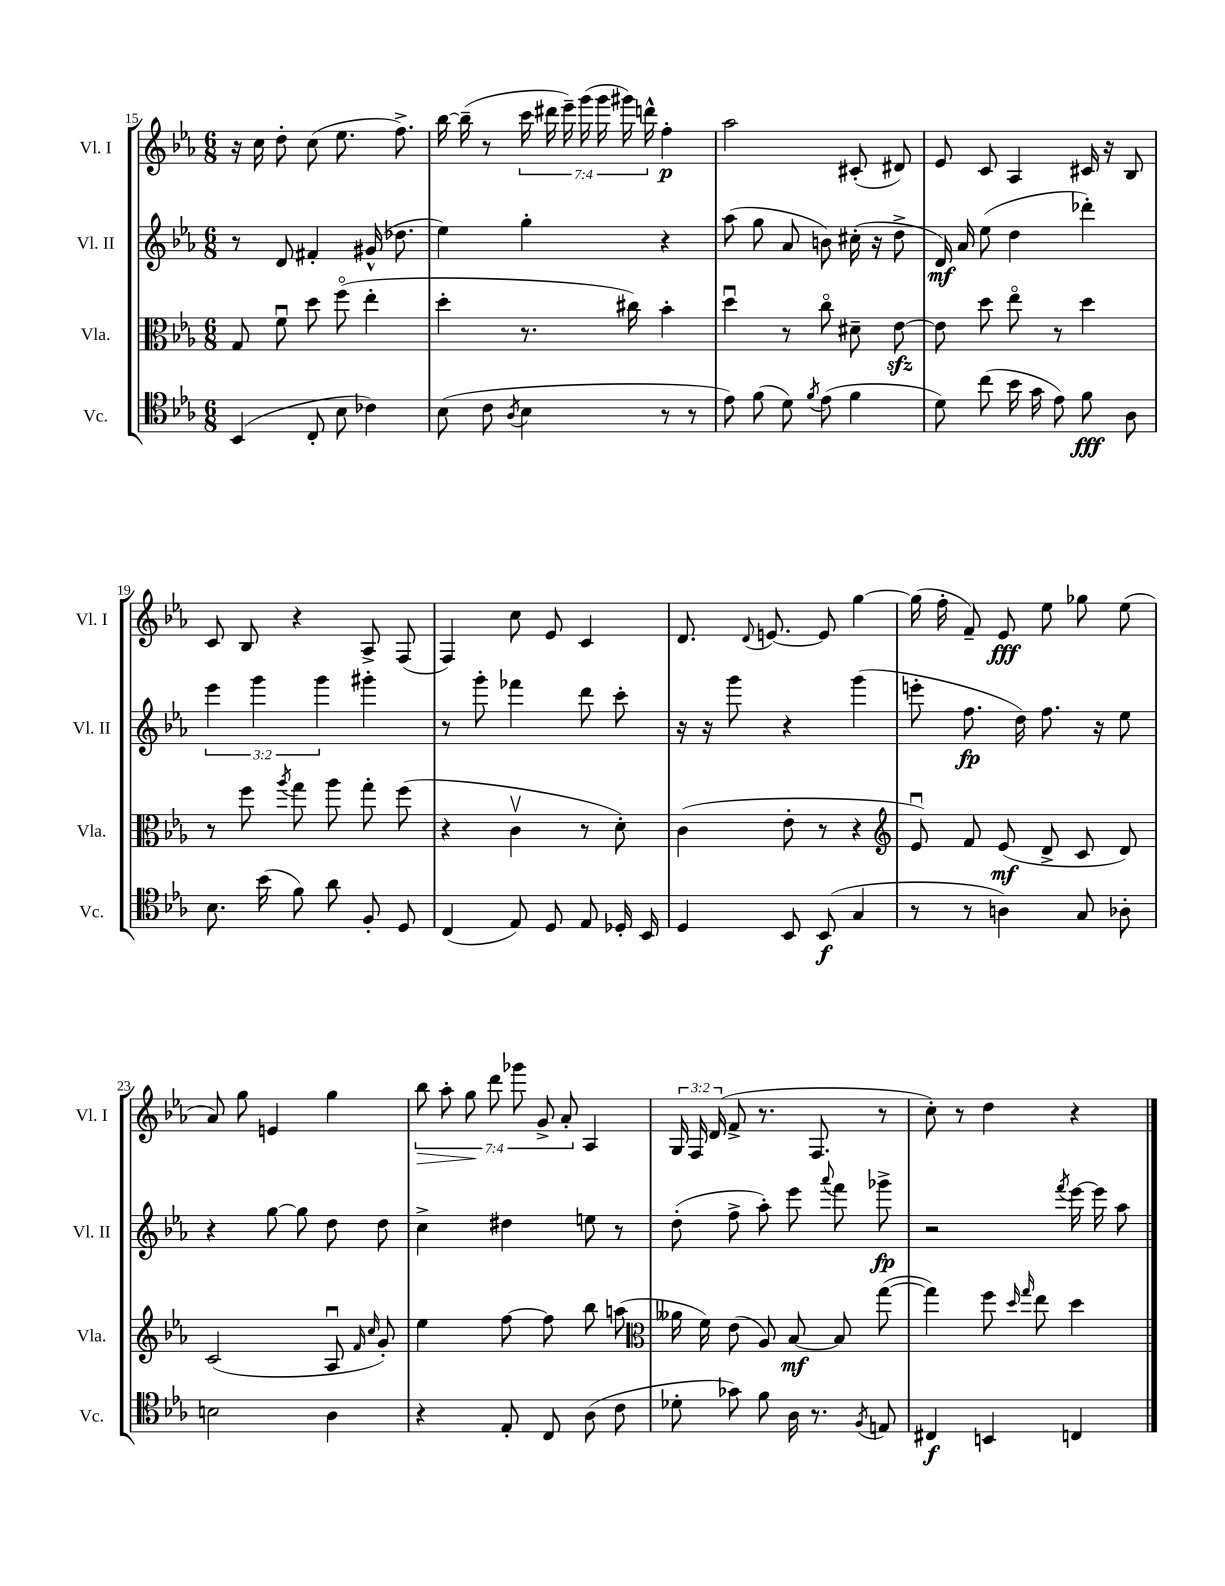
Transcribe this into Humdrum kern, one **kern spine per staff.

**kern	**kern	**kern	**kern
*staff4	*staff3	*staff2	*staff1
*clefC4	*clefC3	*clefG2	*clefG2
*k[b-e-a-]	*k[b-e-a-]	*k[b-e-a-]	*k[b-e-a-]
*M6/8	*M6/8	*M6/8	*M6/8
(4BB-	8G	8r	16r
.	.	.	16cc
.	8fu	8d	8dd'
8C'	8dd	4f#'	(8cc
8B-	(8ffo	.	8.ee-
4c-)	4ee-'	(16g#^^	.
.	.	8.dd-	8.ff^)
=	=	=	=
(8B-	4dd'	4ee-)	[16bb-
.	.	.	(16bb-~]
8c	.	.	8r
8qA-	.	.	.
4B-	8.r	4gg'	28ccc
.	.	.	28ddd#
.	.	.	28eee-~)
.	.	.	(28ggg
.	.	.	28ggg
.	.	.	28ggg#)
.	16cc#)	.	.
.	.	.	28ddd^^
8r	4b-'	4r	4ff'
8r	.	.	.
=	=	=	=
8e-)	4ddu	(8aa-	2aa-
(8f	.	8gg	.
8d)	8r	8a-	.
8qf	.	.	.
(8e-	8cco	8b)	.
4f	8d#~	(16cc#'	(8c#'
.	.	16r	.
.	[8e-	8dd^	8d#)
=	=	=	=
8d)	8e-]	16d)	8e-
.	.	16a-	.
(8cc	8dd	(8ee-	8c
16b-	8ee-o	4dd	4A-
16g	.	.	.
8e-)	8r	.	.
8f	4dd	4ddd-')	16c#
.	.	.	16r
8A-	.	.	8B-
=	=	=	=
8.B-	8r	6eee-	8c
.	8ff	.	8B-
.	.	6ggg	.
(16b-	.	.	.
.	8qaa-	.	.
8f)	8gg	.	4r
.	.	6ggg	.
8a-	8aa-	.	.
8F'	8gg'	4ggg#'	8A-^
8D	(8ff	.	(8F
=	=	=	=
(4C	4r	8r	4F)
.	.	8ggg'	.
8E-)	4cv	4fff-	8cc
8D	.	.	8e-
8E-	8r	8ddd	4c
16D-'	8d')	8ccc'	.
16BB-	.	.	.
=	=	=	=
4D	(4c	16r	8.d
.	.	16r	.
.	.	8ggg	.
.	.	.	8qqd
.	.	.	[8.e
8BB-	8e-'	4r	.
(8BB-	8r	.	8e]
4G	4r	(4ggg	[4gg
=	=	=	=
*	*clefG2	*	*
8r	8e-u)	8eee'	(16gg]
.	.	.	16ff'
8r	8f	8.ff	8f~)
4A)	(8e-	.	8e-
.	.	16dd)	.
.	8d^	8.ff	8ee-
8G	8c	.	8gg-
.	.	16r	.
8A-'	8d)	8ee-	(8ee-
=	=	=	=
2B	(2c	4r	8a-)
.	.	.	8gg
.	.	[8gg	4e
.	.	8gg]	.
4A-	8A-u	8dd	4gg
.	16qqf	.	.
.	16qqcc	.	.
.	8g')	8dd	.
=	=	=	=
4r	4ee-	4cc^	14bb-
.	.	.	14aa-'
.	.	.	14gg
.	.	.	14ddd
8E-'	[8ff	4dd#	.
.	.	.	14ggg-
.	.	.	14g^
8C	8ff]	.	.
.	.	.	14a-'
(8A-	8bb-	8ee	4A-
8c	(8aa	8r	.
=	=	=	=
*	*clefC3	*	*
8d-'	16a--	(8dd'	24G
.	.	.	24F
.	16f)	.	.
.	.	.	(24d
8g-)	(8e-	8ff^	8f^
8f	8A-)	8aa-')	8.r
16A-	[8B-	8eee-	.
8.r	.	.	8.F
.	.	8qqaaa-	.
.	8B-]	8fff	.
8qF	.	.	.
8E	([8gg	8ggg-^	8r
=	=	=	=
4C#	4gg])	2r	8cc')
.	.	.	8r
4BB	8ff	.	4dd
.	16qqdd	.	.
.	16qqgg	.	.
.	8ee-	.	.
.	.	8qfff	.
4C	4dd	[16eee-	4r
.	.	16eee-]	.
.	.	8aa-	.
==	==	==	==
*-	*-	*-	*-
